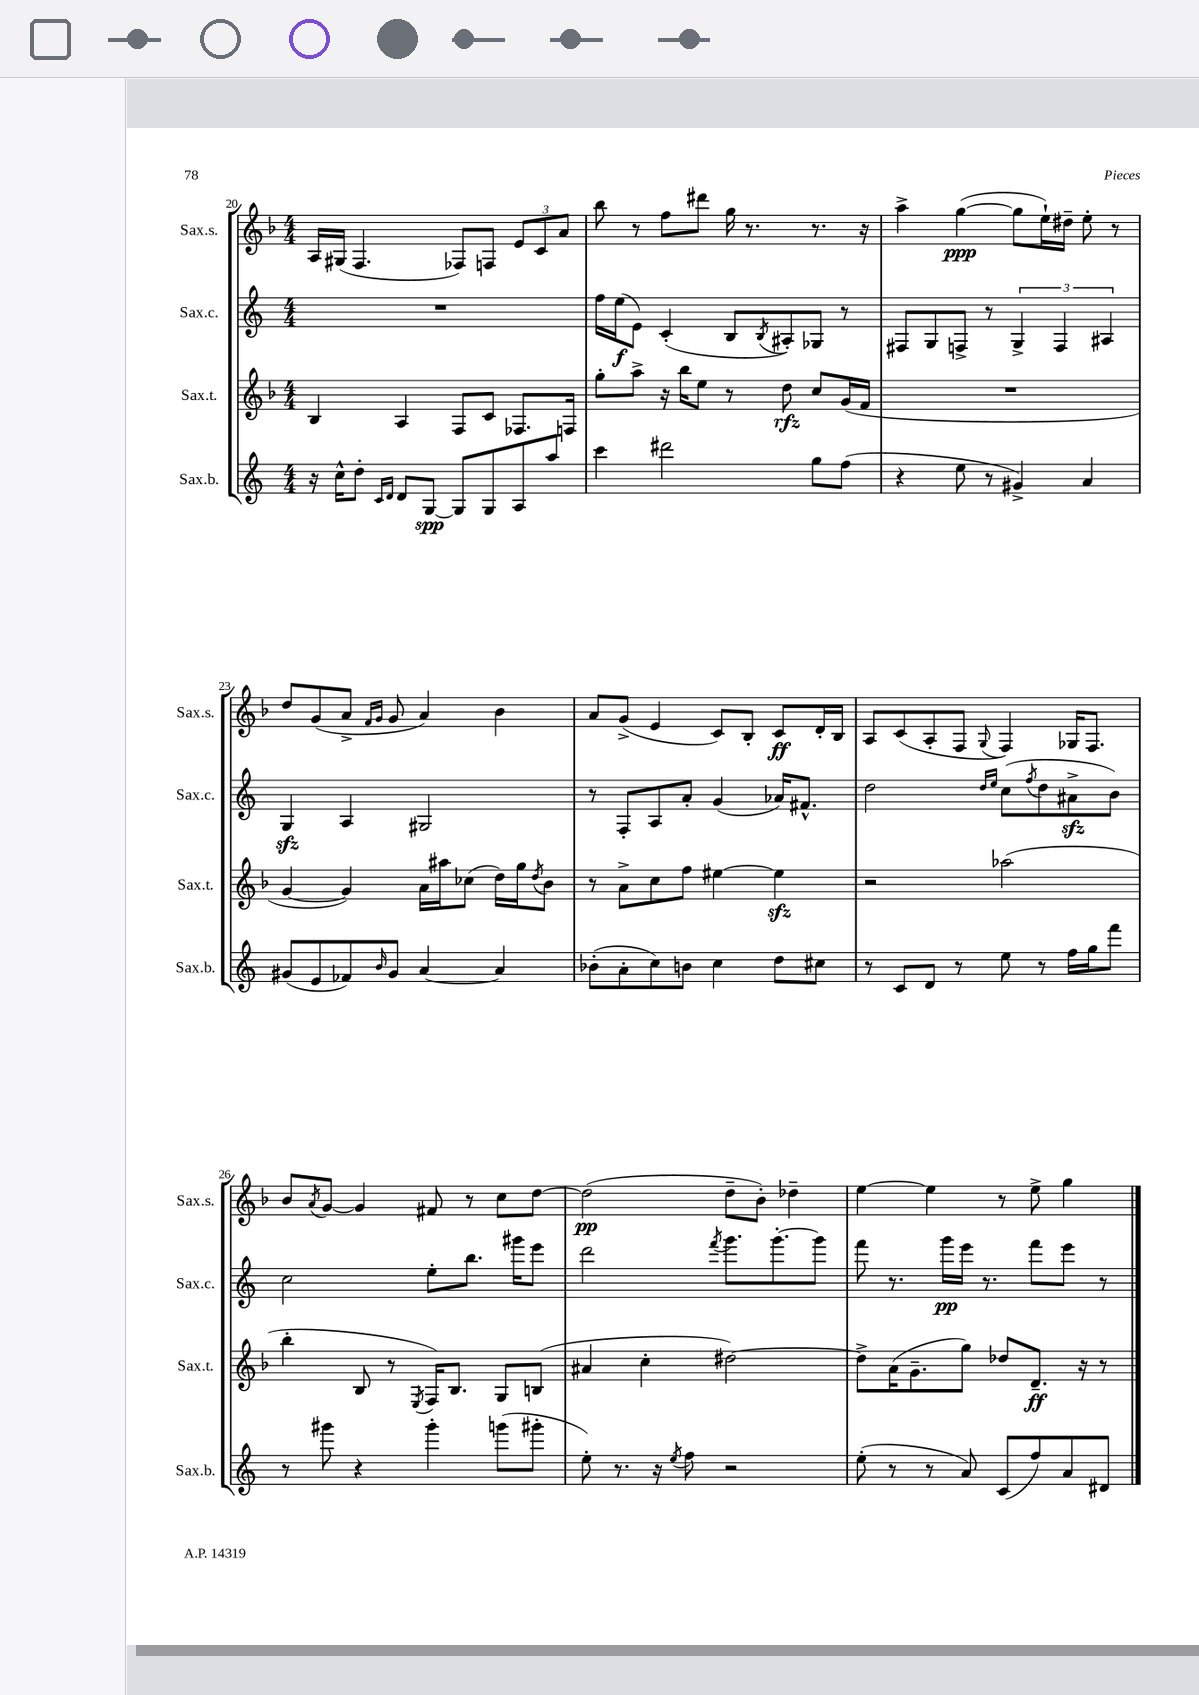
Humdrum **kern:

**kern	**dynam	**kern	**dynam	**kern	**dynam	**kern	**dynam
*part4	*part4	*part3	*part3	*part2	*part2	*part1	*part1
*staff4	*staff4	*staff3	*staff3	*staff2	*staff2	*staff1	*staff1
*I"Sax.b.	*	*I"Sax.t.	*	*I"Sax.c.	*	*I"Sax.s.	*
*I'Sax.b.	*	*I'Sax.t.	*	*I'Sax.c.	*	*I'Sax.s.	*
*clefG2	*	*clefG2	*	*clefG2	*	*clefG2	*
*k[]	*	*k[b-]	*	*k[]	*	*k[b-]	*
*M4/4	*	*M4/4	*	*M4/4	*	*M4/4	*
=20	=20	=20	=20	=20	=20	=20	=20
16r	.	4B-/	.	1r	.	16A/LL	.
16cc^^\KL	.	.	.	.	.	(16G#X/JJ	.
8dd'\J	.	.	.	.	.	4.F/	.
16qqc/LL	.	.	.	.	.	.	.
16qqd/JJ	.	.	.	.	.	.	.
8d/L	.	4A/	.	.	.	.	.
[8G/J	spp	.	.	.	.	.	.
8G/L]	.	8F/L	.	.	.	8F-X/L)	.
8G/	.	8c/J	.	.	.	8Fn/J	.
8A/	.	8.F-X/L	.	.	.	12e/L	.
.	.	.	.	.	.	12c/	.
8aa/J	.	.	.	.	.	.	.
.	.	.	.	.	.	12a/J	.
.	.	16Fn/Jk	.	.	.	.	.
=21	=21	=21	=21	=21	=21	=21	=21
4ccc\	.	8gg'\L	.	16ff\LL	.	8bb-\	.
.	.	.	.	(16ee\J	f	.	.
.	.	8aa^\J	.	8e\J)	.	8r	.
2ddd#X\	.	16r	.	(4c'/	.	8ff\L	.
.	.	16bb-\KL	.	.	.	.	.
.	.	8ee\J	.	.	.	8ddd#X\J	.
.	.	8r	.	8B/L	.	16gg\	.
.	.	.	.	.	.	8.r	.
.	.	.	.	8qB/	.	.	.
.	.	8dd\	rfz	8A#X'/)	.	.	.
8gg\L	.	8cc/L	.	8G-X/J	.	8.r	.
(8ff\J	.	(16g/L	.	8r	.	.	.
.	.	16f/JJ	.	.	.	16r	.
=22	=22	=22	=22	=22	=22	=22	=22
4r	.	1r	.	8F#X/L	.	4aa^\	.
.	.	.	.	8G/	.	.	.
8ee\	.	.	.	8Fn^/J	.	([4gg\	ppp
8r	.	.	.	8r	.	.	.
4g#X^/)	.	.	.	6G^/	.	8gg\L]	.
.	.	.	.	.	.	16ee`\L)	.
.	.	.	.	6F/	.	.	.
.	.	.	.	.	.	16dd#X~\JJ	.
4a/	.	.	.	.	.	8ee'\	.
.	.	.	.	6A#X/	.	.	.
.	.	.	.	.	.	8r	.
!!LO:LB:g=z
=23	=23	=23	=23	=23	=23	=23	=23
(8g#X/L	.	[4g/	.	4Gzz/	.	8dd/L	.
8e/	.	.	.	.	.	(8g/	.
8f-X/)	.	4g/])	.	4A/	.	8a^/J	.
.	.	.	.	.	.	16qqf/LL	.
16qqb/	.	.	.	.	.	16qqg/JJ	.
8g#/J	.	.	.	.	.	8g/	.
[4a/	.	16a\LL	.	2G#X/	.	4a/)	.
.	.	16aa#X\J	.	.	.	.	.
.	.	(8cc-X\J	.	.	.	.	.
4a/]	.	16dd\LL)	.	.	.	4b-\	.
.	.	16gg\J	.	.	.	.	.
.	.	8qdd/	.	.	.	.	.
.	.	8b-\J	.	.	.	.	.
=24	=24	=24	=24	=24	=24	=24	=24
(8b-X'\L	.	8r	.	8r	.	8a/L	.
8a'\	.	8a^\L	.	8F'/L	.	(8g^/J	.
8cc\)	.	8cc\	.	8A/	.	4e/	.
8bn\J	.	8ff\J	.	8a'/J	.	.	.
4cc\	.	[4ee#X\	.	(4g/	.	8c/L)	.
.	.	.	.	.	.	8B-'/J	.
8dd\L	.	4ee#zz\]	.	16a-X/KL)	.	8c/L	ff
.	.	.	.	8.f#X^^/J	.	.	.
8cc#X\J	.	.	.	.	.	16d'/L	.
.	.	.	.	.	.	16B-/JJ	.
=25	=25	=25	=25	=25	=25	=25	=25
8r	.	2r	.	2dd\	.	8A/L	.
8c/L	.	.	.	.	.	(8c/	.
8d/J	.	.	.	.	.	8A'/	.
8r	.	.	.	.	.	8F/J	.
.	.	.	.	16qqdd/LL	.	.	.
.	.	.	.	16qqee/JJ	.	8qqG/	.
8ee\	.	(2aa-X\	.	(8cc\L	.	4F/)	.
.	.	.	.	8qff/	.	.	.
8r	.	.	.	8dd\	.	.	.
16ff\LL	.	.	.	8a#Xzz^\	.	16G-X/KL	.
16gg\J	.	.	.	.	.	8.F/J	.
8fff\J	.	.	.	8b\J)	.	.	.
!!LO:LB:g=z
=26	=26	=26	=26	=26	=26	=26	=26
8r	.	4bb-'\	.	2cc\	.	8b-/L	.
.	.	.	.	.	.	8qa/	.
8ggg#X\	.	.	.	.	.	[8g/J	.
4r	.	8B-/	.	.	.	4g/]	.
.	.	8r	.	.	.	.	.
.	.	8qE/	.	.	.	.	.
4ggg#'\	.	16F/KL)	.	8ee'\L	.	8f#X/	.
.	.	8.B-/J	.	.	.	.	.
.	.	.	.	8.bb\J	.	8r	.
(8gggn\L	.	8G/L	.	.	.	8cc\L	.
.	.	.	.	16ggg#X\KL	.	.	.
8ggg#X'\J	.	(8Bn/J	.	8eee\J	.	[8dd\J	.
=27	=27	=27	=27	=27	=27	=27	=27
8ee'\)	.	4a#X/	.	2ddd\	.	(2dd\]	pp
8.r	.	.	.	.	.	.	.
.	.	4cc'\	.	.	.	.	.
16r	.	.	.	.	.	.	.
8qee/	.	.	.	.	.	.	.
8ff\	.	.	.	.	.	.	.
.	.	.	.	8qfff/	.	.	.
2r	.	[2dd#X\)	.	8.ggg\L	.	8dd~\L	.
.	.	.	.	.	.	8b-'\J)	.
.	.	.	.	[8.ggg'\	.	.	.
.	.	.	.	.	.	4dd-X~\	.
.	.	.	.	8ggg\J]	.	.	.
=28	=28	=28	=28	=28	=28	=28	=28
(8ee'\	.	8dd#^\L]	.	8fff\	.	[4ee\	.
8r	.	(16a\K	.	8.r	.	.	.
.	.	8.g~\	.	.	.	.	.
8r	.	.	.	.	.	4ee\]	.
.	.	.	.	16ggg\LL	pp	.	.
8a/)	.	8gg\J)	.	16eee\JJ	.	.	.
.	.	.	.	8.r	.	.	.
(8c/L	.	8dd-X/L	.	.	.	8r	.
8ff/)	.	8.d~/J	ff	8fff\L	.	8ee^\	.
8a/	.	.	.	8eee\J	.	4gg\	.
.	.	16r	.	.	.	.	.
8d#X/J	.	8r	.	8r	.	.	.
==	==	==	==	==	==	==	==
*-	*-	*-	*-	*-	*-	*-	*-
